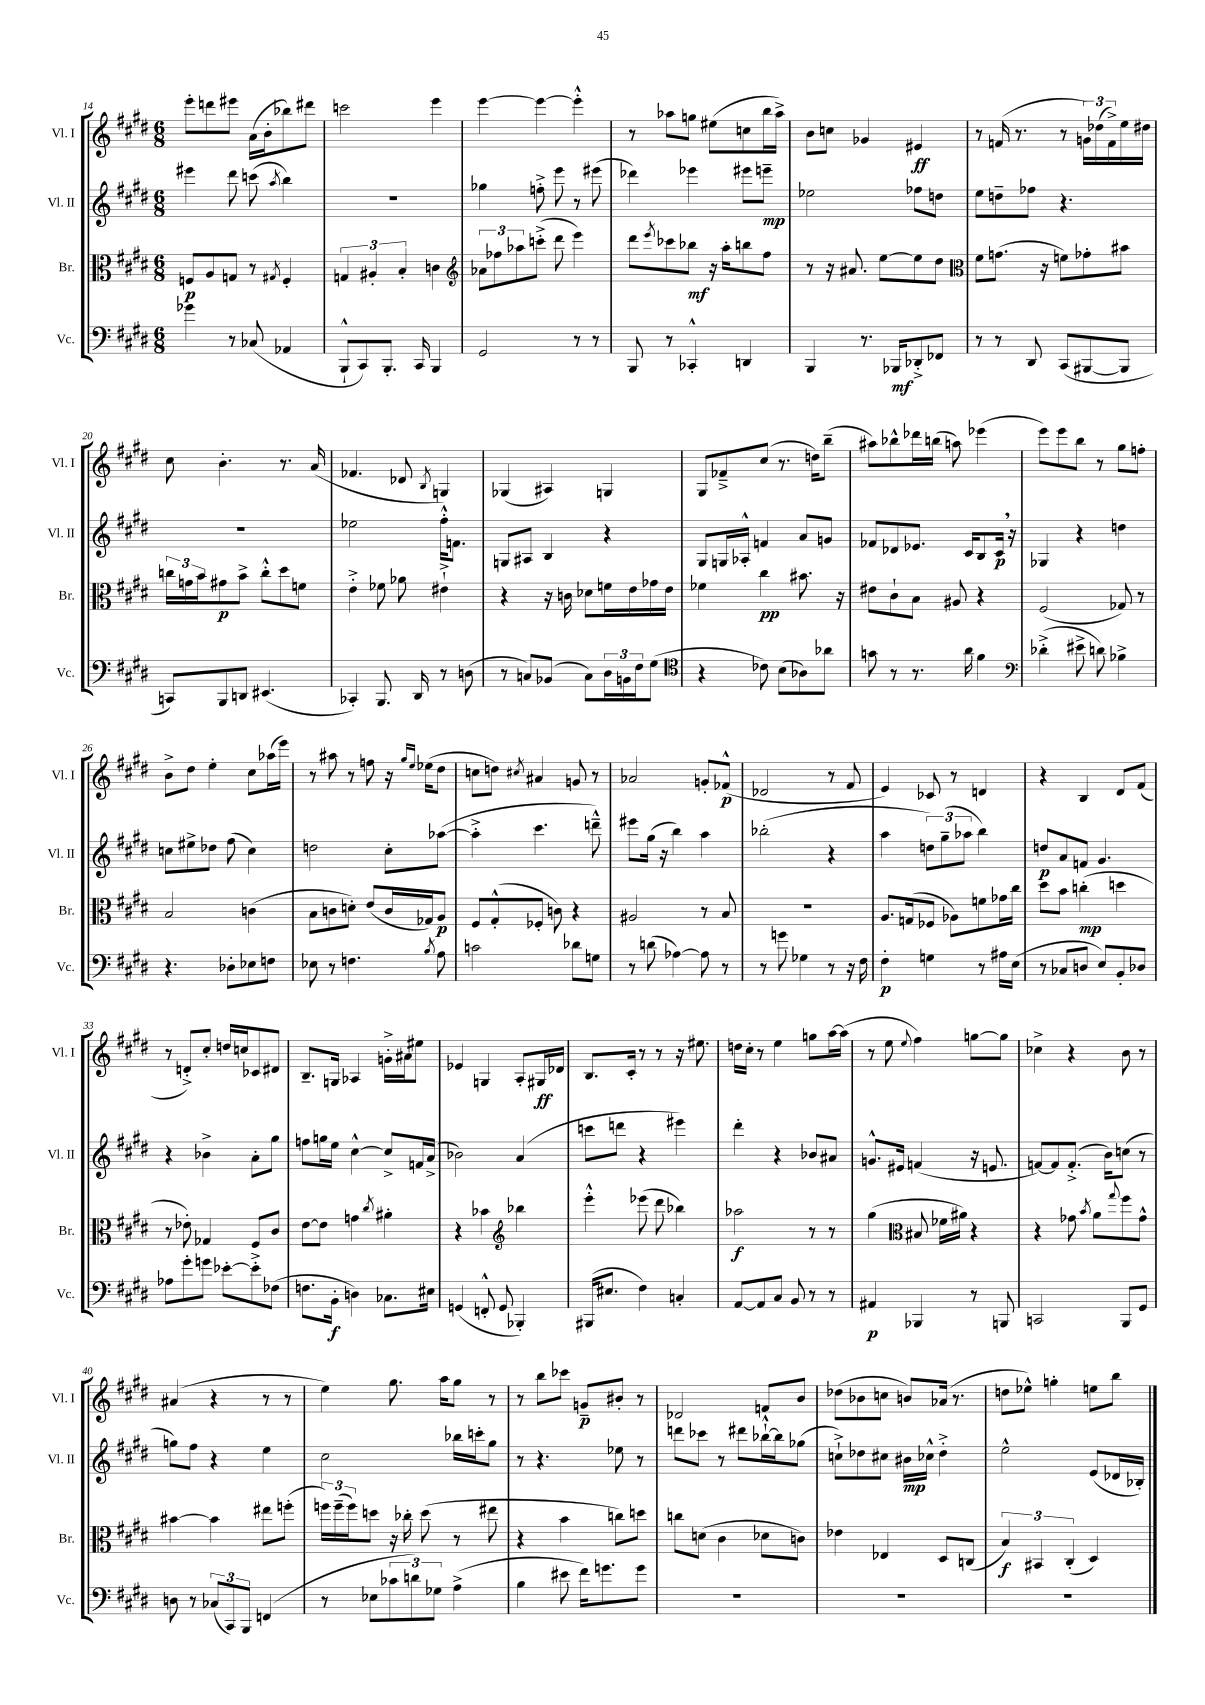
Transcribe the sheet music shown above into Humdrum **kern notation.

**kern	**kern	**kern	**kern
*staff4	*staff3	*staff2	*staff1
*clefF4	*clefC3	*clefG2	*clefG2
*k[f#c#g#d#]	*k[f#c#g#d#]	*k[f#c#g#d#]	*k[f#c#g#d#]
*M6/8	*M6/8	*M6/8	*M6/8
4g-	8F	4eee#	8eee'
.	8A	.	8ddd
8r	8G	8ddd#	8eee#
(8C-	8r	(8ccc	(16a
.	.	.	16b'
.	8qG#	8qaa	.
4AA-	4F'	4bb)	8bb-)
.	.	.	8ddd#
=	=	=	=
8BBB`^^	6G	2.r	2ccc
8CC#)	.	.	.
.	6A#'	.	.
8.BBB'	.	.	.
.	6B'	.	.
16CC#	.	.	.
4BBB	4c	.	4eee
=	=	=	=
*	*clefG2	*	*
2GG#	12a-	4gg-	[4eee
.	12ff-	.	.
.	12aa-	.	.
.	(8ccc'^	8ff'^	4eee_
.	8ddd#	8eee	.
8r	4eee)	8r	4eee'^^]
8r	.	(8eee#	.
=	=	=	=
8BBB	8ddd#	4ddd-)	8r
.	8qeee	.	.
8r	8ccc-	.	8aa-
4CC-'^^	8bb-	4eee-	8gg
.	16r	.	(8ee#
.	16aa'	.	.
4DD	8bb	8eee#	8cc
.	8ff#	8eee~	16bb
.	.	.	16aa-^)
=	=	=	=
4BBB	8r	2ee-	8b
.	16r	.	8cc
.	8.a#	.	.
8.r	.	.	4g-
.	[8ee	.	.
16BBB-	.	.	.
8DD-'^	8ee]	8ff-	4e#
8FF-	8dd#	8dd	.
=	=	=	=
*	*clefC3	*	*
8r	8f#	8ee	8r
8r	(8.g	8dd~	(16f
.	.	.	8.r
8DD#	.	8ff-	.
.	16r	.	.
(8CC#	8f)	4.r	8r
[8BBB#	8g-'	.	24g)
.	.	.	(24dd-
.	.	.	24f^)
8BBB#]	8b#	.	16ee
.	.	.	16dd#
=	=	=	=
8CC)	24cc	2.r	8cc#
.	24g	.	.
.	24b	.	.
8BBB	8g#	.	4.b'
8DD	8b^	.	.
(4.EE#	8cc'^^	.	.
.	8dd#	.	8.r
.	8f	.	.
.	.	.	(16a
=	=	=	=
4CC-')	4e'^	2ee-	4.f-
8.BBB	8f-	.	.
.	8a-	.	8d-
16DD#	.	.	.
.	.	.	8qB
8r	4e#`^	16ff#'^^	4G)
.	.	8.f	.
(8D	.	.	.
=	=	=	=
8r	4r	8G	(4G-
8C)	.	8A#	.
(8BB-	16r	4B	4A#)
.	16c	.	.
8C)	8d-	.	.
24D#	16f	4r	4G
24BB	.	.	.
.	16e	.	.
24F#	.	.	.
(8G#	16g-	.	.
.	16e	.	.
=	=	=	=
*clefC4	*	*	*
4r	4f-	8G#	8G#
.	.	16G	8f-~^
.	.	16A-'^^	.
8c-)	4cc#	4f	(8cc#
(8B	.	.	8.r
8A-)	8.b#	8a	.
.	.	.	16dd)
8a-	.	8g	(8bb~
.	16r	.	.
=	=	=	=
8g	8e#	8f-	8aa#)
8r	8c#`	8d-	8bb-^^
8.r	8B	8.e-	16ddd-
.	.	.	(16bb
.	8A#	.	8aa)
16a	.	16c#	.
4f#	4r	8B	(4eee-
.	.	16c#	.
.	.	16r	.
=	=	=	=
*clefF4	*	*	*
(4d-'^	(2F#	4G-	8eee)
.	.	.	8eee
8e#^	.	4r	8bb
8d)	.	.	8r
4B-^	8G-)	4dd	8gg#
.	8r	.	8ff'
=	=	=	=
4.r	2B	8cc	8b^
.	.	8ee#^	8dd#
.	.	8dd-	4ee'
8D-'	.	(8ff#	.
8E-	(4c	4cc)	8cc#
8F	.	.	(16aa-
.	.	.	16eee)
=	=	=	=
8E-	8B	2dd	8r
8r	8c	.	8aa#
4.F	8d')	.	8r
.	(8e	.	8ff
.	16c	8cc#'	16r
.	.	.	16qqgg#
.	.	.	16qqee
.	16G-)	.	(16ee-
8qB	.	.	.
8A	8A	([8aa-	8dd#
=	=	=	=
2c	8F#	4aa-'^]	8cc
.	(8G#'^^	.	8dd)
.	.	.	8qcc#
.	8F-'	4.ccc#	4a#
.	8c)	.	.
8d-	4r	.	8g
8G	.	8ddd~^^)	8r
=	=	=	=
8r	2A#	8eee#	2a-
(8d	.	(16gg#	.
.	.	16r	.
[4A-)	.	4bb)	.
8A-]	8r	4aa	8g'
8r	8B	.	(8f-^^
=	=	=	=
8r	2.r	(2bb-'	2d-
8g	.	.	.
4G-	.	.	.
8r	.	4r	8r
16r	.	.	8f#
16F#	.	.	.
=	=	=	=
4F#'	8.A	4aa	4e)
.	(16G	.	.
4G	8F-	12dd)	8c-
.	.	(12gg#~	.
.	8A-)	.	8r
.	.	12aa-	.
8r	8f	4bb)	4d
16A#	16g-	.	.
(16E	16cc#	.	.
=	=	=	=
8r	8dd#	8dd	4r
8C-	8b	8a	.
8D	(4cc'	8f	4B
8E)	.	4.g#	.
8BB'	4dd	.	8d#
8D-	.	.	(8f#
=	=	=	=
8A-	8r	4r	8r
8g#'	8e-')	.	8d'^)
8g	4G-	4b-^	8cc#'
[8e-'	.	.	16dd
.	.	.	16cc
8e-'^]	8F#	8a'	8c-
(8F-	8c#	8gg#	8d#
=	=	=	=
8.F	[8e	8ff	8.B~
.	8e]	16gg	.
16BB'	.	16ee	16G
4D)	4g	[4cc#^^	4A-
.	8qcc#	.	.
8.C-	4a#'	8cc#^]	16g'^
.	.	.	16a#
.	.	16f	8ee#
16E#	.	(16a^	.
=	=	=	=
(4GG	4r	2b-)	4e-
8FF'^^	4b-	.	4G
8GG	.	.	.
*	*clefG2	*	*
4BBB-')	4bb-	(4a	8A'
.	.	.	16G#
.	.	.	16d-
=	=	=	=
(16BBB#	4eee'^^	8ccc	8.B
8.E#	.	.	.
.	.	8ddd	.
.	.	.	16c#'
4F#)	(8eee-	4r	8r
.	8ddd#	.	8r
4C'	4bb-)	4eee#)	16r
.	.	.	8.ee#
=	=	=	=
[8AA	2aa-	4ddd#'	16dd
.	.	.	16cc#'
8AA]	.	.	8r
8C#	.	4r	4ee
8BB	.	.	.
8r	8r	8b-	8gg
8r	8r	8a#	[16aa
.	.	.	(16aa]
=	=	=	=
4AA#	(4gg#	8.g^^	8r
.	.	.	8ee
.	.	16e#	.
*	*clefC3	*	*
.	.	.	8qqee
4BBB-	8B#	(4f	4ff#)
.	16f-	.	.
.	16a#)	.	.
8r	4r	16r	[8gg
.	.	8.e	.
8BBB	.	.	8gg]
=	=	=	=
2CC	4r	[8f)	4cc-^
.	.	8f]	.
.	8g-	(8.f'^	4r
.	8qb	.	.
.	8a	.	.
.	.	16b)	.
.	8qqgg#	.	.
8BBB	8ff#	(8cc	8b
8GG#	8g-^^	8r	8r
=	=	=	=
8D	[4b#	8gg)	(4a#
8r	.	8ff#	.
(12C-	4b#]	4r	4r
12CC#)	.	.	.
12BBB	.	.	.
(4FF	8ee#	4ee	8r
.	(8ff'	.	8r
=	=	=	=
8r	24ff)	2cc#	4ee)
.	(24ff~	.	.
.	24ff)	.	.
8E-	8dd	.	.
12c-	16r	.	8.gg#
.	16cc-'	.	.
12d)	.	.	.
.	(8dd	.	.
12G-	.	.	.
.	.	.	16aa
(4A^	8r	16bb-	8gg#
.	.	16ccc'	.
.	8ee#	8gg#	8r
=	=	=	=
4B	4r	8r	8r
.	.	4.r	8bb
8e#	4b	.	8ccc-
16f#)	.	.	8g~
8.g	.	.	.
.	8cc)	8ee-	8b#'
8g	8dd	8r	8r
=	=	=	=
2.r	8cc	8ddd	2d-
.	(8d	8ccc-	.
.	4c#	8r	.
.	.	8ddd#	.
.	8d-	[16bb-`^^	8f
.	.	16bb-]	.
.	8c)	(8gg-	8b
=	=	=	=
2.r	4e-	8cc`^)	(8dd-
.	.	8dd-	8b-
.	4E-	8cc#	8cc
.	.	16b#	8b)
.	.	16cc-^^	.
.	8D#	4dd-'^	(16a-
.	.	.	8.r
.	(8C	.	.
=	=	=	=
2.r	6B)	2ee^^	8dd
.	.	.	8ee-^^)
.	6BB#	.	.
.	.	.	4gg'
.	(6C#'	.	.
.	4D#)	(8e	8ee
.	.	16d-	8bb
.	.	16B-')	.
==	==	==	==
*-	*-	*-	*-
